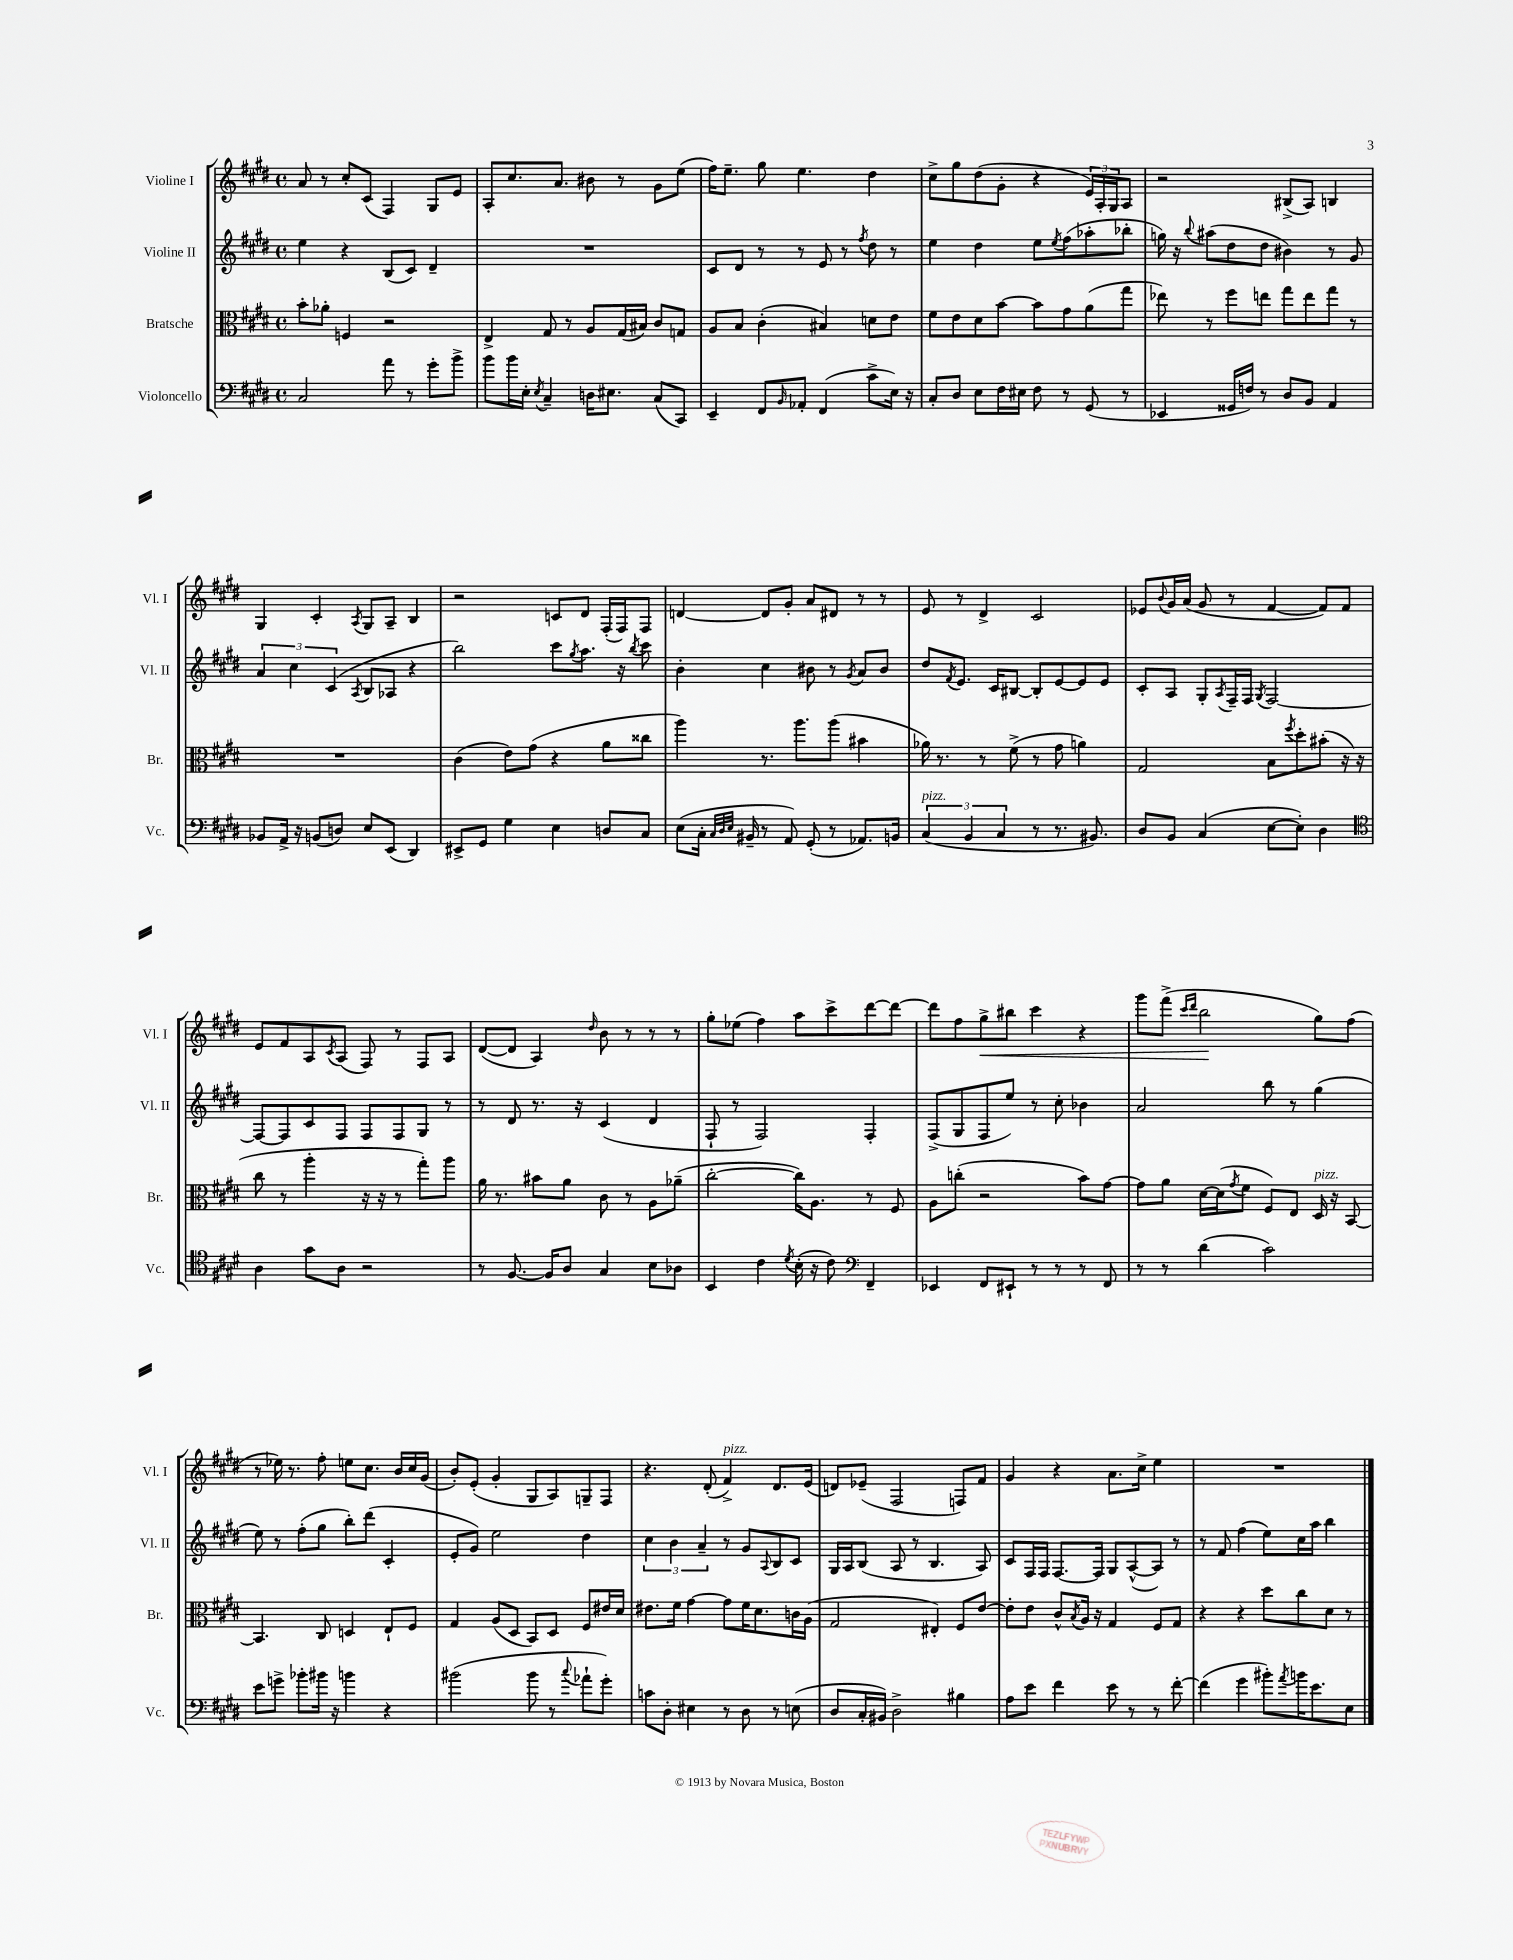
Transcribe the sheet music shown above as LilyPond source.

<<
\new StaffGroup <<
\new Staff = "s0" \with { instrumentName = "Violine I" shortInstrumentName = "Vl. I" } {
    \clef treble \key e \major \defaultTimeSignature \time 4/4
    a'8 r8 cis''8-. cis'8( fis4) gis8 e'8 |
    a8-. cis''8. a'8. bis'8 r8 gis'8 e''8( |
    fis''16) e''8.-- gis''8 e''4. dis''4 |
    cis''8-> gis''8 dis''8( gis'8-. r4 \tuplet 3/2 { e'16) a16-. gis16 } a8 |
    r2 bis8->( a8) b4 |
    gis4 cis'4-. \acciaccatura { a8 } gis8 a8-- b4 |
    r2 c'8 dis'8 fis16-.( fis16) fis8 |
    d'4~ d'8 gis'8-. a'8 dis'8 r8 r8 |
    e'8 r8 dis'4-> cis'2 |
    ees'8 \appoggiatura { b'8 } gis'16 a'16( gis'8 r8 fis'4~ fis'8) fis'8 |
    e'8 fis'8 a8 \acciaccatura { cis'8 } a8( fis8) r8 fis8 a8 |
    dis'8~( dis'8 a4) \grace { dis''16 } b'8 r8 r8 r8 |
    gis''8-. ees''8( fis''4) a''8 cis'''8-> dis'''8~ dis'''8~ |
    dis'''8 fis''8 gis''8->\< bis''8 cis'''4 r4 |
    gis'''8 fis'''8->( \grace { cis'''16 dis'''16 } b''2\! gis''8) fis''8( |
    r8 ees''16) r8. fis''8-. e''8 cis''8. b'16 cis''16 gis'16( |
    b'8-.) e'8-.( gis'4-. gis8 a8) g8-- fis8 |
    r4. dis'8-.( fis'4->^\markup { \italic "pizz." }) dis'8. e'16( |
    d'8) ees'8--( fis2 f8) fis'8 |
    gis'4 r4 a'8. cis''16-> e''4 |
    R1 \bar "|." |
}
\new Staff = "s1" \with { instrumentName = "Violine II" shortInstrumentName = "Vl. II" } {
    \clef treble \key e \major \defaultTimeSignature \time 4/4
    e''4 r4 b8( cis'8) dis'4-- |
    R1 |
    cis'8 dis'8 r8 r8 e'8 r8 \acciaccatura { fis''8 } dis''8 r8 |
    e''4 dis''4 e''8 \acciaccatura { e''8 } fis''8( aes''8-. bes''8-. |
    g''16) r16 \appoggiatura { b''8 } ais''8( dis''8 dis''8 bis'4) r8 gis'8 |
    \tuplet 3/2 { a'4 cis''4 cis'4( } \acciaccatura { a8 } b8 aes8 r4 |
    b''2) cis'''8 \acciaccatura { gis''8 } a''8. r16 \acciaccatura { b''8 } cis'''8 |
    b'4-. cis''4 bis'8 r8 \acciaccatura { gis'8 } a'8 bis'8 |
    dis''8 \acciaccatura { fis'8 } e'8. cis'16 bis8~ bis8-. e'8~ e'8 e'8 |
    cis'8-. a8 gis8-. \acciaccatura { a8 } fis16-- fis16 \acciaccatura { gis8 } fis2~ |
    fis8~ fis8 cis'8 fis8 fis8 fis8 gis8 r8 |
    r8 dis'8 r8. r16 cis'4( dis'4 |
    fis8-! r8 fis2) fis4-. |
    fis8->( gis8 fis8 e''8) r8 cis''8-. bes'4 |
    a'2 b''8 r8 gis''4( |
    e''8) r8 fis''8-.( gis''8 b''8-.) dis'''8( cis'4-. |
    e'8-. gis'8) e''2 dis''4 |
    \tuplet 3/2 { cis''4 b'4 a'4-- } r8 gis'8 \appoggiatura { a8 } b8 cis'8 |
    gis16 a16 b8( a8 r8 b4. a8) |
    cis'8 fis16 fis16 fis8.~ fis16 gis8 a8~-^( a8) r8 |
    r8 fis'8 fis''4( e''8) cis''16 a''16 b''4 \bar "|." |
}
\new Staff = "s2" \with { instrumentName = "Bratsche" shortInstrumentName = "Br." } {
    \clef alto \key e \major \defaultTimeSignature \time 4/4
    b'8-. aes'8-. f4 r2 |
    e4-> gis8 r8 a8 gis16( bis16) cis'8 g8 |
    a8 b8 cis'4-.( bis4) d'8 e'8 |
    fis'8 e'8 dis'8 b'8~ b'8 gis'8 a'8( gis''8 |
    ees''8) r8 fis''8 e''8 gis''8 e''8 gis''8 r8 |
    R1 |
    cis'4( e'8) gis'8( r4 a'8 cisis''8 |
    a''4) r8. a''8. a''8( bis'4 |
    aes'16) r8. r8 fis'8->( r8 gis'8 a'4) |
    gis2 b8 \acciaccatura { fis''8 } dis''8-. bis'8-.( r16 r16 |
    cis''8 r8 a''4-. r16 r16 r8 gis''8-.) a''8 |
    a'16 r8. bis'8 a'8 cis'8 r8 a8 aes'8--( |
    cis''2~-. cis''16) a8. r8 fis8 |
    a8 c''8-.( r2 b'8) gis'8~ |
    gis'8 a'8 dis'16~ dis'16( \acciaccatura { gis'8 } fis'8 fis8) e8 dis16^\markup { \italic "pizz." } r16 b,8~ |
    b,4. cis8 d4 e8-! fis8 |
    gis4 a8( dis8 b,8) dis8 fis8 eis'16 dis'16 |
    eis'8. fis'16 gis'4~ gis'8 fis'16 dis'8. c'16 a16( |
    gis2 eis4-.) fis8 e'8~ |
    e'8-. e'8 cis'8-^ \acciaccatura { b8 } a16 r16 gis4 fis8 gis8 |
    r4 r4 dis''8 cis''8 dis'8 r8 \bar "|." |
}
\new Staff = "s3" \with { instrumentName = "Violoncello" shortInstrumentName = "Vc." } {
    \clef bass \key e \major \defaultTimeSignature \time 4/4
    cis2 a'8 r8 gis'8-. b'8-> |
    b'8 b'16 e16-. \acciaccatura { e8 } cis4-- d16 eis8. cis8( cis,8) |
    e,4-- fis,8 \grace { b,16 } aes,8-. fis,4( cis'8-> e16) r16 |
    cis8-. dis8 e8 fis16 eis16 fis8 r8 gis,8( r8 |
    ees,4 gisis,16 f16) r8 dis8 b,8 a,4 |
    bes,8 a,16-> r16 b,8( d8) e8 e,8( dis,4) |
    eis,8-> gis,8 gis4 e4 d8 cis8 |
    e8( cis16-. \grace { cis32 dis32 e32 } bis,16-- r8 a,8) gis,8-.( r8 aes,8.) b,16 |
    \tuplet 3/2 { cis4^\markup { \italic "pizz." }( b,4 cis4 } r8 r8. bis,8.) |
    dis8 b,8 cis4( e8~ e8-.) dis4 |
    \clef tenor a4 gis'8 a8 r2 |
    r8 fis8.~ fis16 a8 gis4 b8 aes8 |
    b,4 cis'4 \acciaccatura { dis'8 } b16-.( r16 cis'8) \clef bass fis,4-- |
    ees,4 fis,8 eis,8-! r8 r8 r8 fis,8 |
    r8 r8 dis'4( cis'2) |
    e'8 g'8-> bes'8-. bis'16 r16 b'4 r4 |
    bis'2( bis'8 r8 \appoggiatura { cis''8 } aes'8-! gis'8-.) |
    c'8 dis8-. eis4 r8 dis8 r8 e8( |
    dis8 cis16-. bis,16) dis2-> bis4 |
    a8 e'8 fis'4 e'8 r8 r8 fis'8~-. |
    fis'4( gis'4 bis'8-.) \acciaccatura { a'8 } b'16 e'8. e8 \bar "|." |
}
>>
>>
\layout { \context { \Score \remove "Bar_number_engraver" } }
